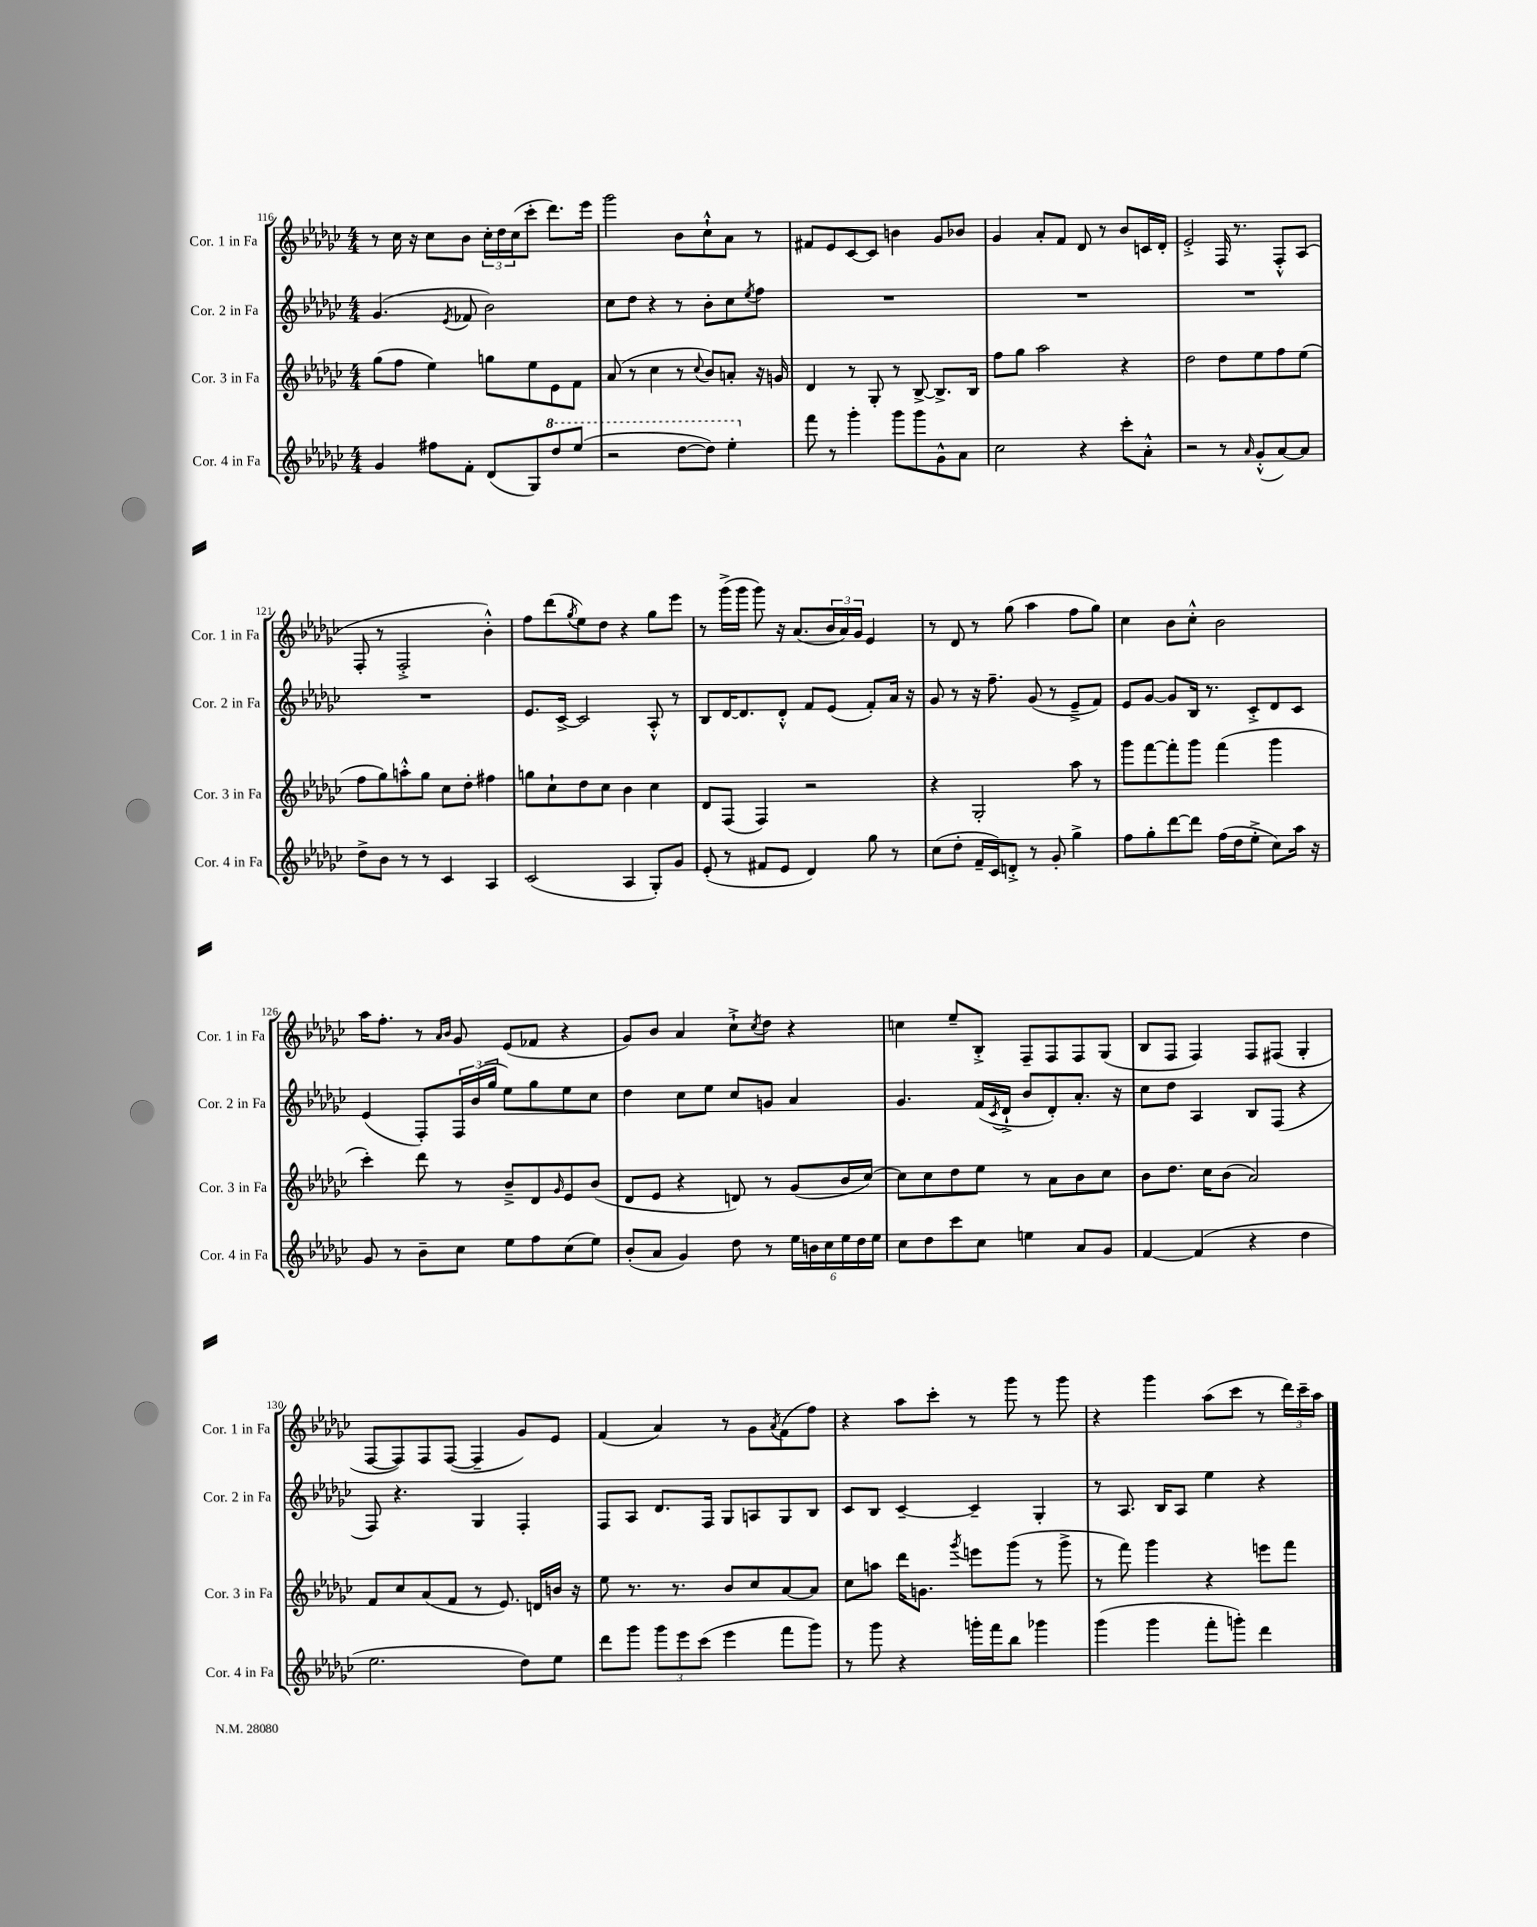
<<
\new StaffGroup <<
\new Staff = "s0" \with { instrumentName = "Cor. 1 in Fa" shortInstrumentName = "Cor. 1 in Fa" } {
    \clef treble \key ges \major \numericTimeSignature \time 4/4
    r8 ces''16 r16 ces''8 bes'8 \tuplet 3/2 { ces''16-. des''16 ces''16( } ces'''8-. des'''8.) ees'''16 |
    ges'''2 bes'8 ces''8-!-^ aes'8 r8 |
    fis'8 ees'8 ces'8~ ces'8 b'4 ges'8 bes'8 |
    ges'4 aes'8-. f'8 des'8 r8 bes'8 c'16 des'16-. |
    ees'2-.-> f16 r8. f8-.-^ aes8( |
    f8-. r8 f2-.-> bes'4-.-^) |
    f''8 des'''8( \acciaccatura { ges''8 } ees''8) des''8 r4 ges''8 ees'''8 |
    r8 ges'''16->( ges'''16 ges'''8) r16 aes'8.( \tuplet 3/2 { bes'16 aes'16) ges'16 } ees'4 |
    r8 des'8 r8 ges''8( aes''4 f''8 ges''8) |
    ces''4 bes'8 ces''8-.-^ bes'2 |
    aes''16 f''8.-. r8 \grace { aes'16 bes'16 } ges'8 ees'8( fes'8 r4 |
    ges'8) bes'8 aes'4 ces''8-!-> \acciaccatura { ces''8 } des''8 r4 |
    c''4 ees''8-- bes8-.-> f8-- f8 f8 ges8( |
    bes8 f8 f4) f8 fis8( ges4-. |
    f8~ f8) f8 f8~( f4-- ges'8) ees'8 |
    f'4( aes'4) r8 ges'8 \acciaccatura { aes'8 } f'8( f''8) |
    r4 aes''8 ces'''8-. r8 ges'''8 r8 ges'''8 |
    r4 ges'''4 aes''8( ces'''8 r8 \tuplet 3/2 { des'''16) ces'''16-- aes''16 } \bar "|." |
}
\new Staff = "s1" \with { instrumentName = "Cor. 2 in Fa" shortInstrumentName = "Cor. 2 in Fa" } {
    \clef treble \key ges \major \numericTimeSignature \time 4/4
    ges'4.( \acciaccatura { ees'8 } fes'8 bes'2) |
    ces''8 des''8 r4 r8 bes'8-. ces''8 \acciaccatura { ees''8 } f''8 |
    R1 |
    R1 |
    R1 |
    R1 |
    ees'8. ces'16~-> ces'2 aes8-.-^ r8 |
    bes8 des'16~ des'8. des'8-.-^ f'8 ees'8( f'8-.) aes'16 r16 |
    ges'8 r8 r16 f''8.-- ges'8( r8 ees'8---> f'8) |
    ees'8 ges'8~ ges'8 bes16 r8. ces'8-.-> des'8 ces'8 |
    ees'4( f8-.) \tuplet 3/2 { f16 bes'16( ges''16 } ees''8) ges''8 ees''8 ces''8 |
    des''4 ces''8 ees''8 ces''8 g'8 aes'4 |
    ges'4. f'16( \acciaccatura { ces'8 } des'16-!-> bes'8 des'8-.) aes'8.-. r16 |
    ces''8 des''8 aes4 bes8 f8( r4 |
    f8) r4. ges4 f4-. |
    f8 aes8 des'8. f16 ges8 a8 ges8 bes8 |
    ces'8 bes8 ces'4~-- ces'4-- ges4-. |
    r8 aes8. bes16 aes8 ees''4 r4 \bar "|." |
}
\new Staff = "s2" \with { instrumentName = "Cor. 3 in Fa" shortInstrumentName = "Cor. 3 in Fa" } {
    \clef treble \key ges \major \numericTimeSignature \time 4/4
    ges''8( f''8 ees''4) g''8 ees''8 ees'8 f'8 |
    aes'8( r8 ces''4 r8 \appoggiatura { ces''8 } bes'8) a'8-. r16 g'16 |
    des'4 r8 ges8-. r8 bes8~-> bes8.-> bes16 |
    f''8 ges''8 aes''2 r4 |
    des''2 des''8 ees''8 f''8 ees''8( |
    f''8 ges''8) a''8-.-^ ges''8 ces''8 des''8-. fis''4 |
    g''8 ces''8-! des''8 ces''8 bes'4 ces''4 |
    des'8 f8( f4) r2 |
    r4 ges2-. aes''8 r8 |
    ges'''8 f'''8~ f'''8-. ges'''8 f'''4( ges'''4 |
    ces'''4-.) des'''8 r8 bes'8---> des'8 \grace { ges'16 } ees'8 bes'8( |
    des'8 ees'8 r4 d'8) r8 ges'8( bes'16 ces''16~) |
    ces''8 ces''8 des''8 ees''8 r8 aes'8 bes'8 ces''8 |
    bes'8 des''8. ces''16 bes'8( aes'2) |
    f'8 ces''8 aes'8( f'8 r8 ees'8.) d'16 b'16 r16 |
    ees''8 r8. r8. bes'8 ces''8 aes'8~ aes'8 |
    ces''8 a''8 des'''16 g'8. \acciaccatura { ges'''8 } e'''8 ges'''8( r8 ges'''8-> |
    r8 f'''8) ges'''4 r4 e'''8 f'''8 \bar "|." |
}
\new Staff = "s3" \with { instrumentName = "Cor. 4 in Fa" shortInstrumentName = "Cor. 4 in Fa" } {
    \clef treble \key ges \major \numericTimeSignature \time 4/4
    ges'4 fis''8 f'8-. des'8( ges8) \ottava #1 des'''8 ees'''8( |
    r2 des'''8~ des'''8) ees'''4-. \ottava #0 |
    f'''8 r8 ges'''4-. ges'''8 ges'''8 ges'8-^ aes'8 |
    ces''2 r4 ces'''8-. aes'8-.-^ |
    r2 r8 \grace { aes'16 } ges'8-.-^( aes'8~) aes'8 |
    des''8-> bes'8 r8 r8 ces'4 aes4 |
    ces'2( aes4 ges8-.) ges'8 |
    ees'8-.( r8 fis'8 ees'8 des'4) ges''8 r8 |
    ces''8( des''8-. f'16-- ces'16) d'8-.-> r8 ges'8-. ges''4-> |
    f''8 ges''8-. des'''8~ des'''8 f''16( des''16 ees''8-.-> ces''8) aes''16 r16 |
    ges'8 r8 bes'8-- ces''8 ees''8 f''8 ces''8( ees''8) |
    bes'8-.( aes'8 ges'4) des''8 r8 \tuplet 6/4 { ees''16 b'16 ces''16 ees''16 des''16 ees''16 } |
    ces''8 des''8 ces'''8 ces''8 e''4 aes'8 ges'8 |
    f'4~ f'4( r4 des''4 |
    ees''2. des''8) ees''8 |
    des'''8 ges'''8 \tuplet 3/2 { ges'''8 ees'''8 ces'''8( } ees'''4 f'''8 ges'''8) |
    r8 ges'''8 r4 g'''16-. f'''16 bes''8 ges'''4 |
    ges'''4( ges'''4 f'''8-. g'''8-.) des'''4 \bar "|." |
}
>>
>>
\layout { \context { \Score currentBarNumber = #116 } }
